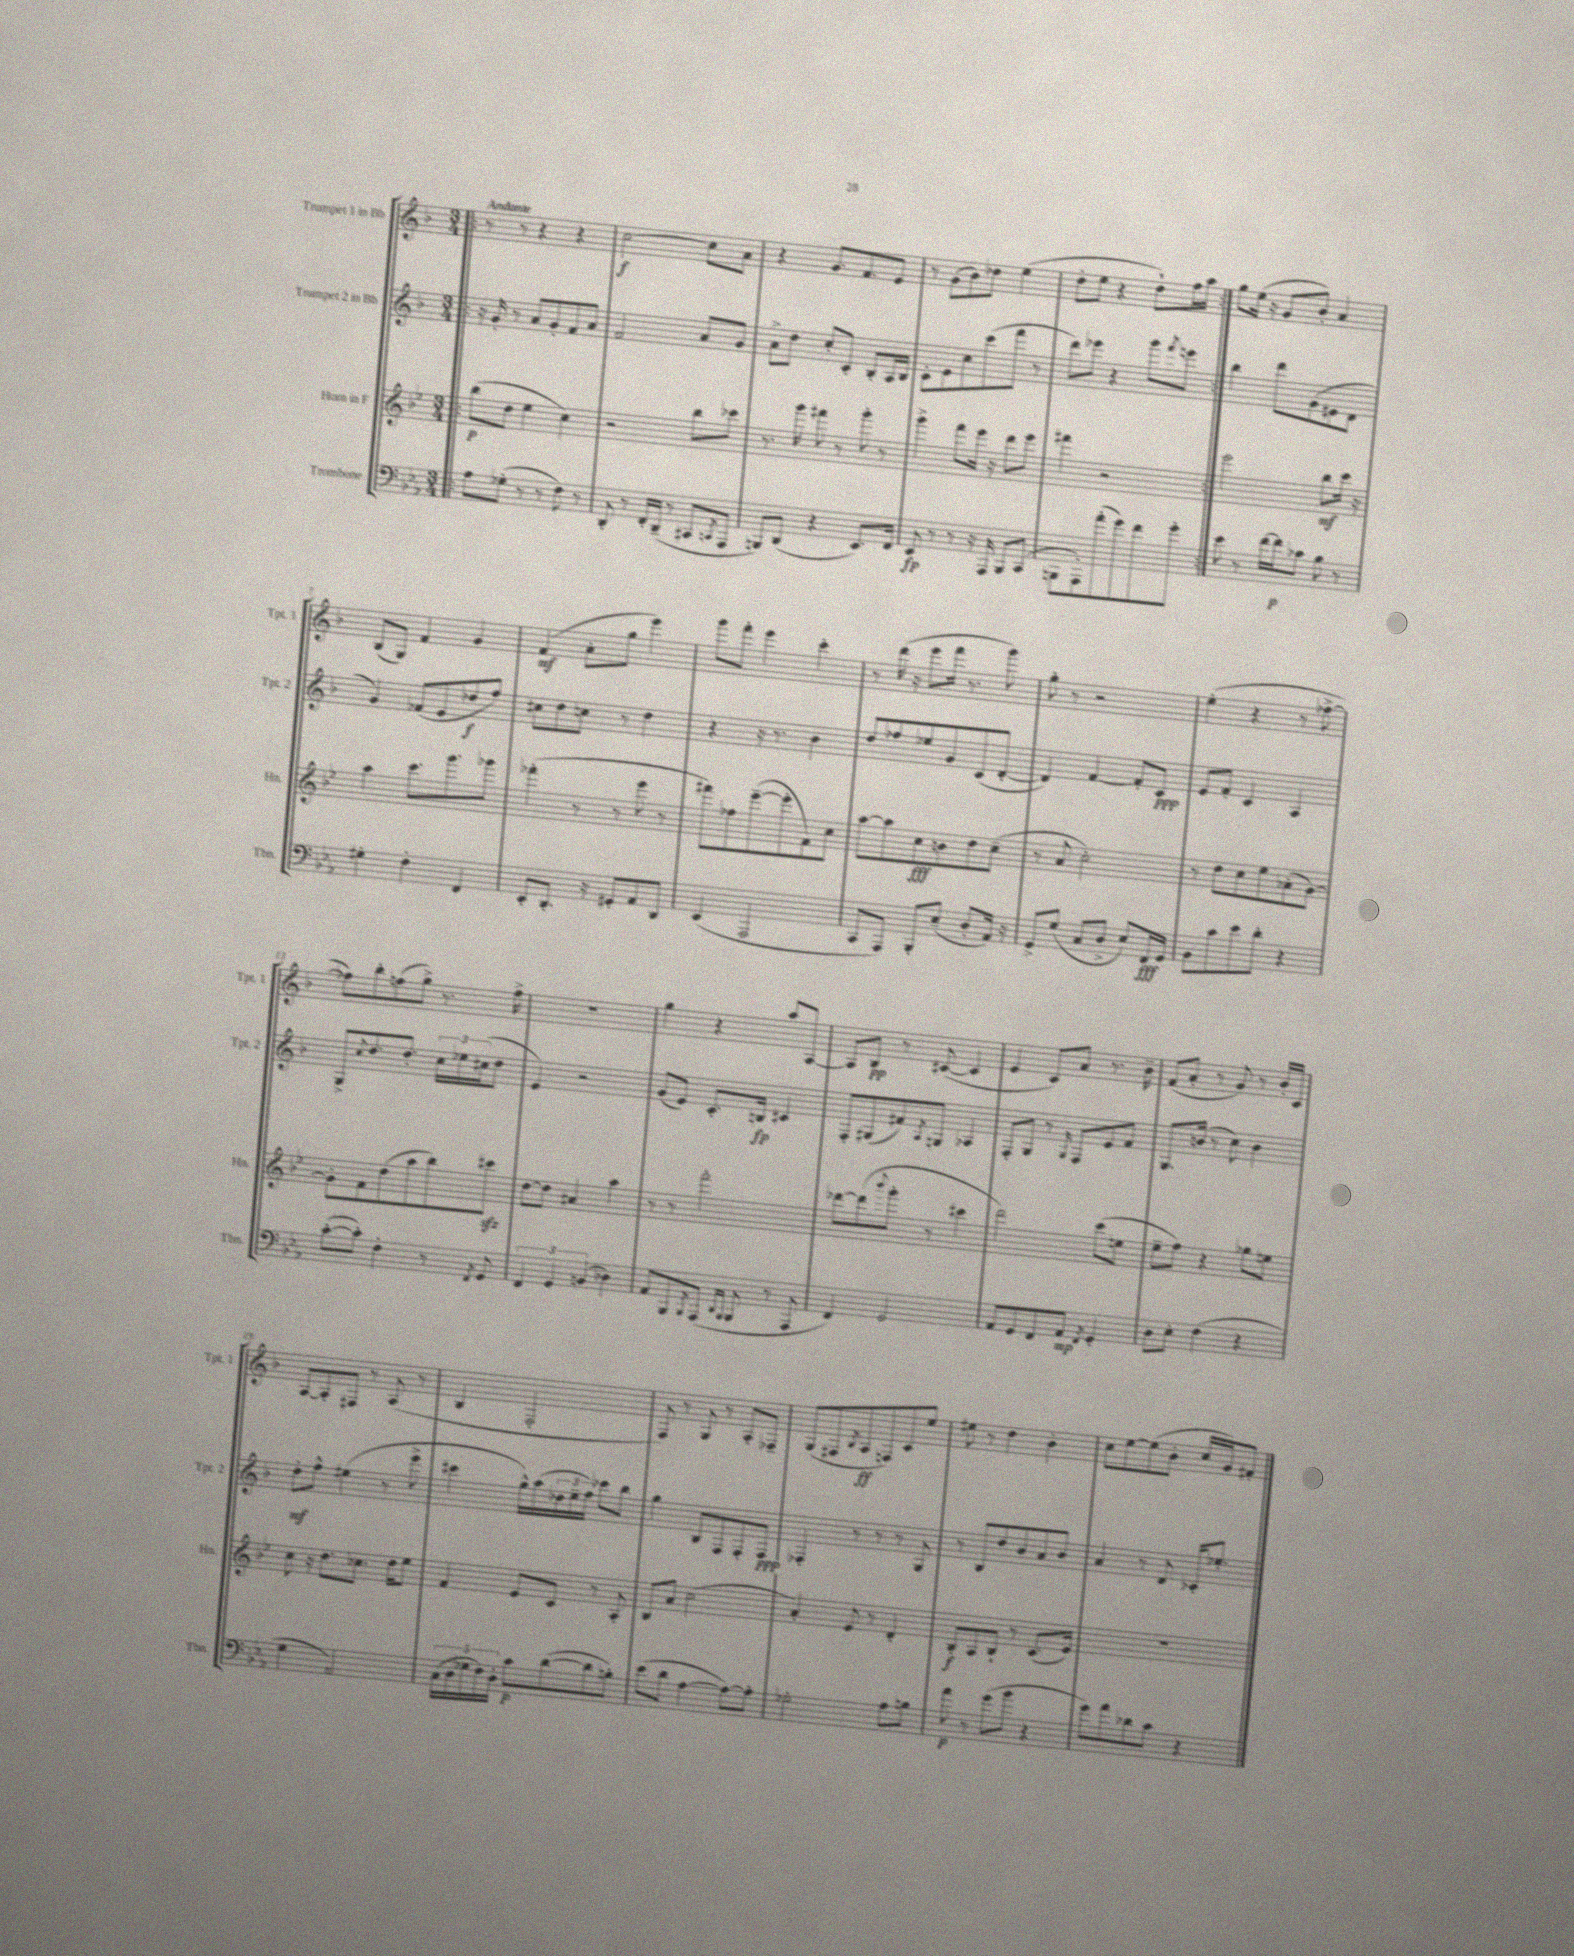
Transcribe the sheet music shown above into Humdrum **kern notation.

**kern	**dynam	**kern	**dynam	**kern	**dynam	**kern	**dynam
*part4	*part4	*part3	*part3	*part2	*part2	*part1	*part1
*staff4	*staff4	*staff3	*staff3	*staff2	*staff2	*staff1	*staff1
*I"Trombone	*	*I"Horn in F	*	*I"Trumpet 2 in Bb	*	*I"Trumpet 1 in Bb	*
*I'Tbn.	*	*I'Hn.	*	*I'Tpt. 2	*	*I'Tpt. 1	*
*clefF4	*	*clefG2	*	*clefG2	*	*clefG2	*
*k[b-e-a-]	*	*k[b-e-]	*	*k[b-]	*	*k[b-]	*
*M3/4	*	*M3/4	*	*M3/4	*	*M3/4	*
=1!|:	=1!|:	=1!|:	=1!|:	=1!|:	=1!|:	=1!|:	=1!|:
!	!	!	!	!	!	!LO:TX:a:B:t=Andante	!
8A-\L	.	(8bb-\L	p	16r	.	8r	.
.	.	.	.	16g'/	.	.	.
(8G-X'\J	.	8dd\J	.	8r	.	8r	.
8r	.	4ee-\	.	8a/L	.	4r	.
8r	.	.	.	8g'/	.	.	.
8F\)	.	4cc\)	.	8f/	.	4r	.
8r	.	.	.	8a/J	.	.	.
=2	=2	=2	=2	=2	=2	=2	=2
8DD'/	.	2r	.	2f/	.	[2cc\	f
8r	.	.	.	.	.	.	.
16FF'/LL	.	.	.	.	.	.	.
(16DD~/JJ	.	.	.	.	.	.	.
8r	.	.	.	.	.	.	.
8CC#X/L	.	8bb-\L	.	8a/L	.	8cc\L]	.
8qCCn/	.	.	.	.	.	.	.
8AAA-/J	.	8ccc-X\J	.	8g/J	.	8a\J	.
=3	=3	=3	=3	=3	=3	=3	=3
8BBBn/L)	.	8.r	.	8a^\L	.	4r	.
(8DD/J	.	.	.	8dd\J	.	.	.
.	.	16ggg\	.	.	.	.	.
4r	.	8fff#X\	.	8cc'/L	.	8.g/L	.
.	.	8r	.	8c'/J	.	.	.
.	.	.	.	.	.	8.f/	.
8.EE-/L)	.	8ggg'\	.	8B-'/L	.	.	.
.	.	8r	.	16A/L	.	8e/J	.
16FF/Jk	.	.	.	16B-/JJ	.	.	.
=4	=4	=4	=4	=4	=4	=4	=4
8EE-/	fp	4ggg^\	.	8c'\L	.	8r	.
8r	.	.	.	8e\	.	(8g\L	.
8r	.	8fff\L	.	8cc\	.	8b-\)	.
16r	.	16eee-\Jk	.	(8ccc\	.	8dd-X\J	.
16AAA-/	.	16r	.	.	.	.	.
8BBB-/L	.	8ddd\L	.	8fff\J	.	(4ee\	.
(8CC/J	.	8eee-\J	.	8r	.	.	.
=5	=5	=5	=5	=5	=5	=5	=5
8BBBn\L	.	4fff#X\	.	8ddd\L)	.	8dd'\L	.
8AAA-'\)	.	.	.	8eee-X\J	.	8ee\J	.
(8a-'\	.	2r	.	4r	.	4r	.
8g\)	.	.	.	.	.	.	.
8f\	.	.	.	8ggg\L	.	8dd`\L)	.
.	.	.	.	8qfff/	.	.	.
8g'\J	.	.	.	8eeen\J	.	16ff\L	.
.	.	.	.	.	.	16aa\JJ	.
=6:|!	=6:|!	=6:|!	=6:|!	=6:|!	=6:|!	=6:|!	=6:|!
8e-\	.	2eee-\	.	4bb-\	.	8gg\L	.
8r	.	.	.	.	.	(16ee\Jk	.
.	.	.	.	.	.	16r	.
[16f\LL	.	.	.	8ddd\L	.	8g/L	.
16f\J]	p	.	.	.	.	.	.
8c-X\J	.	.	.	(8g\	.	8b-'/J)	.
8B-\	.	8bb-\L	mf	8e#X\	.	4a/	.
8r	.	16ccc\Jk	.	8d\J	.	.	.
.	.	16r	.	.	.	.	.
!!LO:LB:g=z
=7	=7	=7	=7	=7	=7	=7	=7
4G#X'\	.	4aa\	.	4g/)	.	(8B-/L	.
.	.	.	.	.	.	8G/J)	.
4F'\	.	8.ccc\L	.	(8f-X/L	.	4f/	.
.	.	.	.	8e/	.	.	.
.	.	8.ggg\	.	.	.	.	.
4FF/	.	.	.	8dd-X/	f	4g/	.
.	.	8ggg-X\J	.	8ff/J)	.	.	.
=8	=8	=8	=8	=8	=8	=8	=8
8EE-'/L	.	(4fff-X'\	.	8cc#X\L	.	(4f/	mf
8.DD'/J	.	.	.	8dd\	.	.	.
.	.	8r	.	8ccn\J	.	8a'\L	.
16r	.	.	.	.	.	.	.
8GG#X'/L	.	8r	.	8r	.	8gg\J	.
8AA-/	.	8eee-\	.	4dd\	.	4eee\)	.
8DD/J	.	8r	.	.	.	.	.
=9	=9	=9	=9	=9	=9	=9	=9
(4EE-/	.	8fff#X\L)	.	4r	.	8ggg\L	.
.	.	8ff-X\	.	.	.	8fff'\J	.
2AAA-/	.	([8eee-~\	.	16r	.	4eee\	.
.	.	.	.	8.r	.	.	.
.	.	8eee-'\]	.	.	.	.	.
.	.	8f\)	.	4b-\	.	4ccc'\	.
.	.	8cc\J	.	.	.	.	.
=10	=10	=10	=10	=10	=10	=10	=10
8CC/L	.	[8aa\L	.	8dd/L	.	8r	.
8AAA-/J)	.	8aa\]	.	8ff-X/	.	(16ddd\	.
.	.	.	.	.	.	16r	.
8BBB-'/L	.	8cc\	fff	8ee-X/	.	8eee\L	.
(8E-~/J	.	8bn\	.	8g/	.	16fff\Jk	.
.	.	.	.	.	.	8.r	.
8D'/L	.	8dd\	.	(8c/	.	.	.
16AA-/Jk)	.	(8cc~\J	.	[8d'/J	.	8ggg\)	.
16r	.	.	.	.	.	.	.
=11	=11	=11	=11	=11	=11	=11	=11
8GG^/L	.	8r	.	4d/])	.	8gg'\	.
(8G/J	.	8a/	.	.	.	8r	.
8C/L	.	2cc'\)	.	[4f/	.	2r	.
8D^/J	.	.	.	.	.	.	.
8E-/L)	.	.	.	8f'/L]	.	.	.
16FF/L	fff	.	.	8c/J	ppp	.	.
16GG/JJ	.	.	.	.	.	.	.
=12	=12	=12	=12	=12	=12	=12	=12
8BB-\L	.	8r	.	8e/L	.	(4ee'\	.
8c\	.	8dd\L	.	8f'/J	.	.	.
8e-\	.	8cc\	.	4c/	.	4r	.
8d'\J	.	8ee-\	.	.	.	.	.
4r	.	(8a-X'\	.	4A/	.	8r	.
.	.	[8g\J)	.	.	.	[8ff-X^\	.
!!LO:LB:g=z
=13	=13	=13	=13	=13	=13	=13	=13
([8c'\L	.	8g'\L]	.	8G^/L	.	8ff-X\L])	.
.	.	.	.	8qqcc/	.	.	.
8c'\J])	.	8f\	.	8.dd/	.	8bb-'\	.
4F'\	.	(8dd\	.	.	.	(8ffn\	.
.	.	.	.	8.dd'/J	.	.	.
.	.	8aa\	.	.	.	8gg^\J)	.
8r	.	8bb-\)	.	24cc\LL	.	8.r	.
.	.	.	.	24ee-X\	.	.	.
.	.	.	.	(24cc#X\J	.	.	.
8qFF/	.	.	.	.	.	.	.
8GG/	.	8ccc#Xzz\J	.	8dd\J	.	.	.
.	.	.	.	.	.	16ff^\	.
=14	=14	=14	=14	=14	=14	=14	=14
6FF/	.	[8dd\L	.	4e/)	.	2.r	.
.	.	8dd\J]	.	.	.	.	.
6GG/	.	.	.	.	.	.	.
.	.	4a#X/	.	2r	.	.	.
(6BBn/	.	.	.	.	.	.	.
4D-X\)	.	4aa\	.	.	.	.	.
=15	=15	=15	=15	=15	=15	=15	=15
8AA-/L	.	8r	.	(8g/L	.	4gg\	.
8BBB-/	.	8r	.	8e/J)	.	.	.
8qBBB-/	.	.	.	.	.	.	.
(8AAA-/J	.	2fff'\	.	8.c'/L	.	4r	.
16qqDD/LL	.	.	.	.	.	.	.
16qqBBB-/JJ	.	.	.	.	.	.	.
8BBB-/	.	.	.	.	.	.	.
.	.	.	.	16Bn/Jk	fp	.	.
8r	.	.	.	4c#X/	.	8aa/L	.
8AAA-/	.	.	.	.	.	[8A/J	.
=16	=16	=16	=16	=16	=16	=16	=16
4FF/)	.	[8ddd-X\L	.	8F'/L	.	8A/L]	.
.	.	(8ddd-\]	.	(8G#X/	.	8B-/J	pp
.	.	8qqbbb-/	.	.	.	.	.
2GG/	.	8ggg'\J	.	8f#X/)	.	8r	.
.	.	.	.	8qA/	.	.	.
.	.	8r	.	8Gn/J	.	([8c#X/	.
.	.	4ccc#X\	.	4A-X/	.	4c#/]	.
=17	=17	=17	=17	=17	=17	=17	=17
8AA-/L	.	2ddd\)	.	8F'/L	.	4e/	.
8GG/	.	.	.	8G/J	.	.	.
8FF/	.	.	.	8r	.	8c/L)	.
.	.	.	.	16qqG/	.	.	.
8AA-/J	mp	.	.	8F/L	.	8a/J	.
8qFF/	.	.	.	.	.	.	.
4GG'/	.	(8ccc\L	.	8e/	.	8.r	.
.	.	8een\J	.	8f/J	.	.	.
.	.	.	.	.	.	16b-~\	.
=18	=18	=18	=18	=18	=18	=18	=18
8D\L	.	8ee-~\L	.	8.G/L	.	(8f/L	.
8E-'\J	.	8ff\J)	.	.	.	8a'/J	.
.	.	.	.	(16bn/Jk	.	.	.
(4F\	.	4r	.	8r	.	8r	.
.	.	.	.	8cc\)	.	8g/)	.
4r	.	8gg-X\L	.	4b\	.	8r	.
.	.	8een\J	.	.	.	16b-'/LL	.
.	.	.	.	.	.	16c/JJ	.
!!LO:LB:g=z
=19	=19	=19	=19	=19	=19	=19	=19
4G\	.	8cc\	.	8dd'\L	mf	[8A/L	.
.	.	16r	.	8ff^^\J	.	8A'/]	.
.	.	8.dd\L	.	.	.	.	.
2AA-/)	.	.	.	(4ee#X\	.	8F#X/J	.
.	.	8.cc-X\J	.	.	.	8r	.
.	.	.	.	8r	.	(8A/	.
.	.	16dd\KL	.	.	.	.	.
.	.	8ee-\J	.	8eee^\	.	8r	.
=20	=20	=20	=20	=20	=20	=20	=20
(20C\LL	.	4f/	.	4ccc#X\	.	4B-/	.
20D\	.	.	.	.	.	.	.
20G-X\	.	.	.	.	.	.	.
20F\)	.	.	.	.	.	.	.
20D'\JJ	.	.	.	.	.	.	.
8c\L	p	8e-/L	.	16gg^^\LL)	.	2F'/	.
.	.	.	.	(16aa\	.	.	.
([8d\	.	8c/J	.	24dd-X\	.	.	.
.	.	.	.	24ee~\	.	.	.
.	.	.	.	24ff\JJ)	.	.	.
8d\]	.	8r	.	8ccc-X\L	.	.	.
8Bn'\J)	.	8A'/	.	8bb-\J	.	.	.
=21	=21	=21	=21	=21	=21	=21	=21
(8e-\L	.	8B-/L	.	4gg\	.	8F/)	.
8d\J	.	8a/J	.	.	.	8r	.
[4A-\	.	(2cc\	.	8B-/L	.	8G/	.
.	.	.	.	8F/	.	8r	.
8A-\L_)	.	.	.	8F'/	.	8A'/L	.
8A-'\J]	.	.	.	8F/J	ppp	8F-X~/J	.
=22	=22	=22	=22	=22	=22	=22	=22
2G-X'\	.	4a'/)	.	4F-X'/	.	(8G/L	.
.	.	.	.	.	.	8F#X/	.
.	.	.	.	.	.	8qB-/	.
.	.	8e-/	.	8r	.	8A/	ff
.	.	8r	.	8r	.	8Fn/)	.
8A-\L	.	4d'/	.	8r	.	8c/	.
8Bn\J	.	.	.	8G/	.	8ee/J	.
=23	=23	=23	=23	=23	=23	=23	=23
8a-\	p	8B-'/L	f	8r	.	8ee#X\	.
8r	.	8A/	.	8B-/L	.	8r	.
(8g\L	.	8B-`/J	.	8dd/	.	4dd\	.
8b-\J	.	8r	.	8b-/	.	.	.
4r	.	(8.c/L	.	8a/	.	4b-'\	.
.	.	.	.	8b-/J	.	.	.
.	.	16e-/Jk)	.	.	.	.	.
=24	=24	=24	=24	=24	=24	=24	=24
8g\L)	.	2.r	.	4a/	.	8cc\L	.
8a-\	.	.	.	.	.	[8ee\	.
8d-X\	.	.	.	8r	.	(8ee\]	.
8c\J	.	.	.	8d/	.	8b-'\J	.
4r	.	.	.	16c-X'/KL	.	16cc/LL	.
.	.	.	.	8.ee-X'/J	.	16g/J)	.
.	.	.	.	.	.	8f#X'/J	.
==	==	==	==	==	==	==	==
*-	*-	*-	*-	*-	*-	*-	*-
